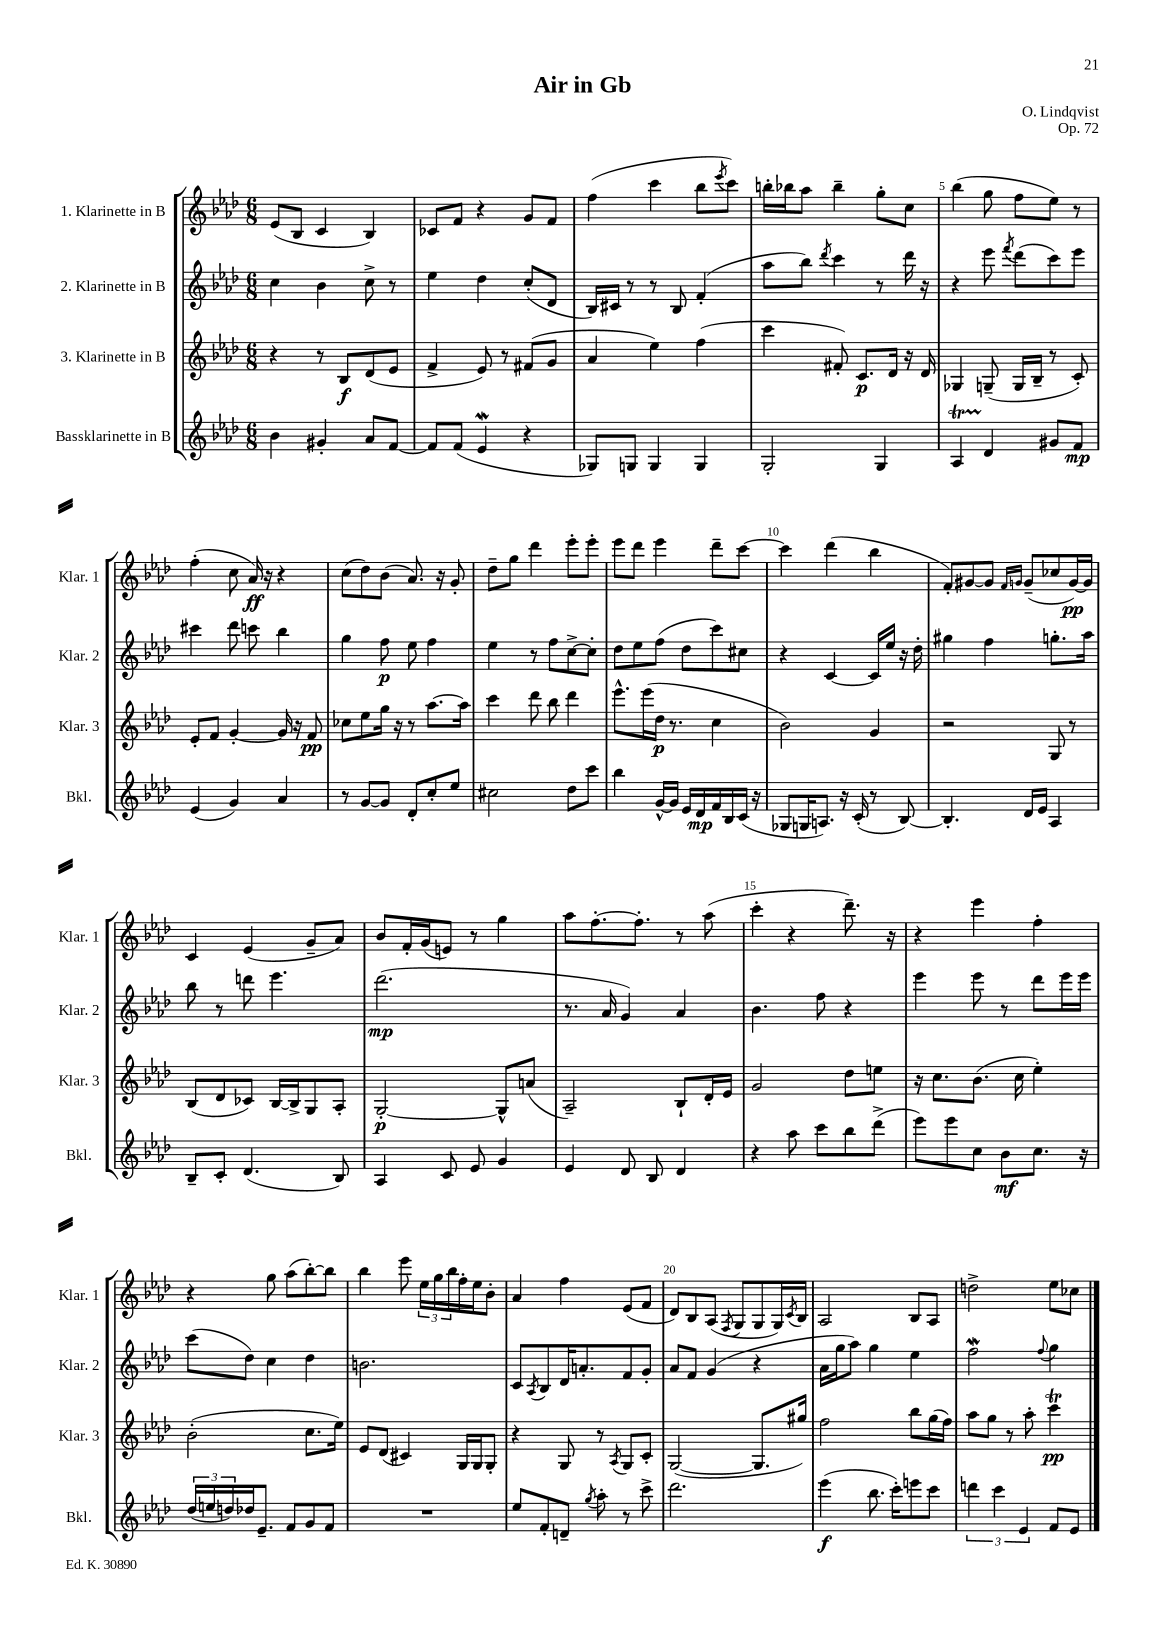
\header { title = "Air in Gb" composer = "O. Lindqvist" opus = "Op. 72" }
<<
\new StaffGroup <<
\new Staff = "s0" \with { instrumentName = "1. Klarinette in B" shortInstrumentName = "Klar. 1" } {
    \clef treble \key aes \major \numericTimeSignature \time 6/8
    ees'8( bes8 c'4 bes4) |
    ces'8 f'8 r4 g'8 f'8 |
    f''4( c'''4 bes''8 \acciaccatura { ees'''8 } c'''8) |
    b''16-. bes''16 aes''8 bes''4-- g''8-. c''8 |
    bes''4( g''8 f''8 ees''8) r8 |
    f''4-.( c''8 aes'16\ff) r16 r4 |
    c''8( des''8) bes'8( aes'8.) r16 g'8-. |
    des''8-- g''8 des'''4 ees'''8-. ees'''8-. |
    ees'''8 des'''8 ees'''4 des'''8-- c'''8~ |
    c'''4 des'''4( bes''4 |
    f'8-.) gis'8~ gis'8 \grace { f'16 g'16 } g'8--( ces''8 g'16~\pp) g'16 |
    c'4 ees'4( g'8-- aes'8) |
    bes'8 f'16-. g'16( e'8) r8 g''4 |
    aes''8 f''8.~-. f''8.-. r8 aes''8( |
    c'''4-. r4 des'''8.--) r16 |
    r4 ees'''4 f''4-. |
    r4 g''8 aes''8( bes''8~-.) bes''8 |
    bes''4 ees'''8 \tuplet 3/2 { ees''16 g''16 bes''16 } f''16-. ees''16 bes'8-. |
    aes'4 f''4 ees'8( f'8 |
    des'8) bes8 aes8( \acciaccatura { f8 } g8 g8 g16) \acciaccatura { c'8 } bes16 |
    aes2 bes8 aes8 |
    d''2-> ees''8 ces''8 \bar "|." |
}
\new Staff = "s1" \with { instrumentName = "2. Klarinette in B" shortInstrumentName = "Klar. 2" } {
    \clef treble \key aes \major \numericTimeSignature \time 6/8
    c''4 bes'4 c''8-> r8 |
    ees''4 des''4 c''8-.( des'8 |
    bes16) cis'16 r8 r8 bes8 f'4-.( |
    aes''8 bes''8) \acciaccatura { des'''8 } c'''4 r8 des'''16 r16 |
    r4 ees'''8 \acciaccatura { f'''8 } des'''8( c'''8) ees'''8 |
    cis'''4 des'''8 c'''8 bes''4 |
    g''4 f''8\p ees''8 f''4 |
    ees''4 r8 f''8 c''8~-> c''8-. |
    des''8 ees''8 f''8( des''8 c'''8) cis''8 |
    r4 c'4~ c'16 ees''16 r16 des''16-. |
    gis''4 f''4 g''8.-. aes''16 |
    bes''8 r8 d'''8 ees'''4. |
    des'''2.\mp( |
    r8. aes'16 g'4) aes'4 |
    bes'4. f''8 r4 |
    ees'''4 ees'''8 r8 des'''8 ees'''16 ees'''16 |
    c'''8( des''8) c''4 des''4 |
    b'2. |
    c'8 \acciaccatura { aes8 } bes8 des'16 a'8.-. f'8 g'8-. |
    aes'8 f'8 g'4( r4 |
    aes'16 g''16 aes''8) g''4 ees''4 |
    f''2\mordent \appoggiatura { f''8 } g''4 \bar "|." |
}
\new Staff = "s2" \with { instrumentName = "3. Klarinette in B" shortInstrumentName = "Klar. 3" } {
    \clef treble \key aes \major \numericTimeSignature \time 6/8
    r4 r8 bes8\f des'8( ees'8 |
    f'4-> ees'8) r8 fis'8( g'8 |
    aes'4 ees''4) f''4( |
    c'''4 fis'8-.) c'8.\p des'16 r16 des'16 |
    ges4 g8--( g16 bes16-- r8 c'8-.) |
    ees'8-. f'8 g'4~-. g'16 r16 f'8\pp |
    ces''8 ees''8 g''16 r16 r8 aes''8.~ aes''16 |
    c'''4 des'''8 bes''8 des'''4 |
    ees'''8.-^ ees'''16( des''16\p r8. c''4 |
    bes'2) g'4 |
    r2 g8 r8 |
    bes8( des'8 ces'8) bes16~ bes16-> g8 aes8-. |
    g2~-.\p g8-^ a'8( |
    aes2--) bes8-! des'16-. ees'16 |
    g'2 des''8 e''8 |
    r16 c''8. bes'8.( c''16 ees''4-.) |
    bes'2-.( c''8. ees''16) |
    ees'8 des'8( cis'4) g16 g16 g8-. |
    r4 g8 r8 \acciaccatura { aes8 } g8 c'8-. |
    g2~( g8. gis''16) |
    f''2 bes''8 g''16( f''16) |
    aes''8 g''8 r8 aes''8-. c'''4\trill\pp \bar "|." |
}
\new Staff = "s3" \with { instrumentName = "Bassklarinette in B" shortInstrumentName = "Bkl." } {
    \clef treble \key aes \major \numericTimeSignature \time 6/8
    bes'4 gis'4-. aes'8 f'8~ |
    f'8 f'8( ees'4\mordent r4 |
    ges8) g8 g4 g4 |
    g2-. g4 |
    aes4\startTrillSpan des'4\stopTrillSpan gis'8 f'8\mp |
    ees'4( g'4) aes'4 |
    r8 g'8~ g'8 des'8-. c''8-. ees''8 |
    cis''2 des''8 c'''8 |
    bes''4 g'16~-^ g'16 ees'16 des'16\mp f'16 bes16 c'16( r16 |
    ges8 g16 a8.) r16 c'16-.( r8 bes8~) |
    bes4.-. des'16 ees'16 aes4 |
    bes8-- c'8-. des'4.( bes8) |
    aes4 c'8 ees'8 g'4 |
    ees'4 des'8 bes8 des'4 |
    r4 aes''8 c'''8 bes''8 des'''8->( |
    ees'''8) ees'''8 c''8 bes'8\mf c''8. r16 |
    \tuplet 3/2 { des''16( e''16 d''16) } des''16 ees'8.-- f'8 g'8 f'8 |
    R2. |
    ees''8 f'8-. d'8-- \acciaccatura { g''8 } aes''8-. r8 c'''8-> |
    des'''2. |
    ees'''4\f( bes''8. c'''16-.) e'''8 c'''8 |
    \tuplet 3/2 { d'''4 c'''4 ees'4 } f'8 ees'8 \bar "|." |
}
>>
>>
\layout { \context { \Score \override BarNumber.break-visibility = ##(#f #t #t) barNumberVisibility = #(every-nth-bar-number-visible 5) } }
